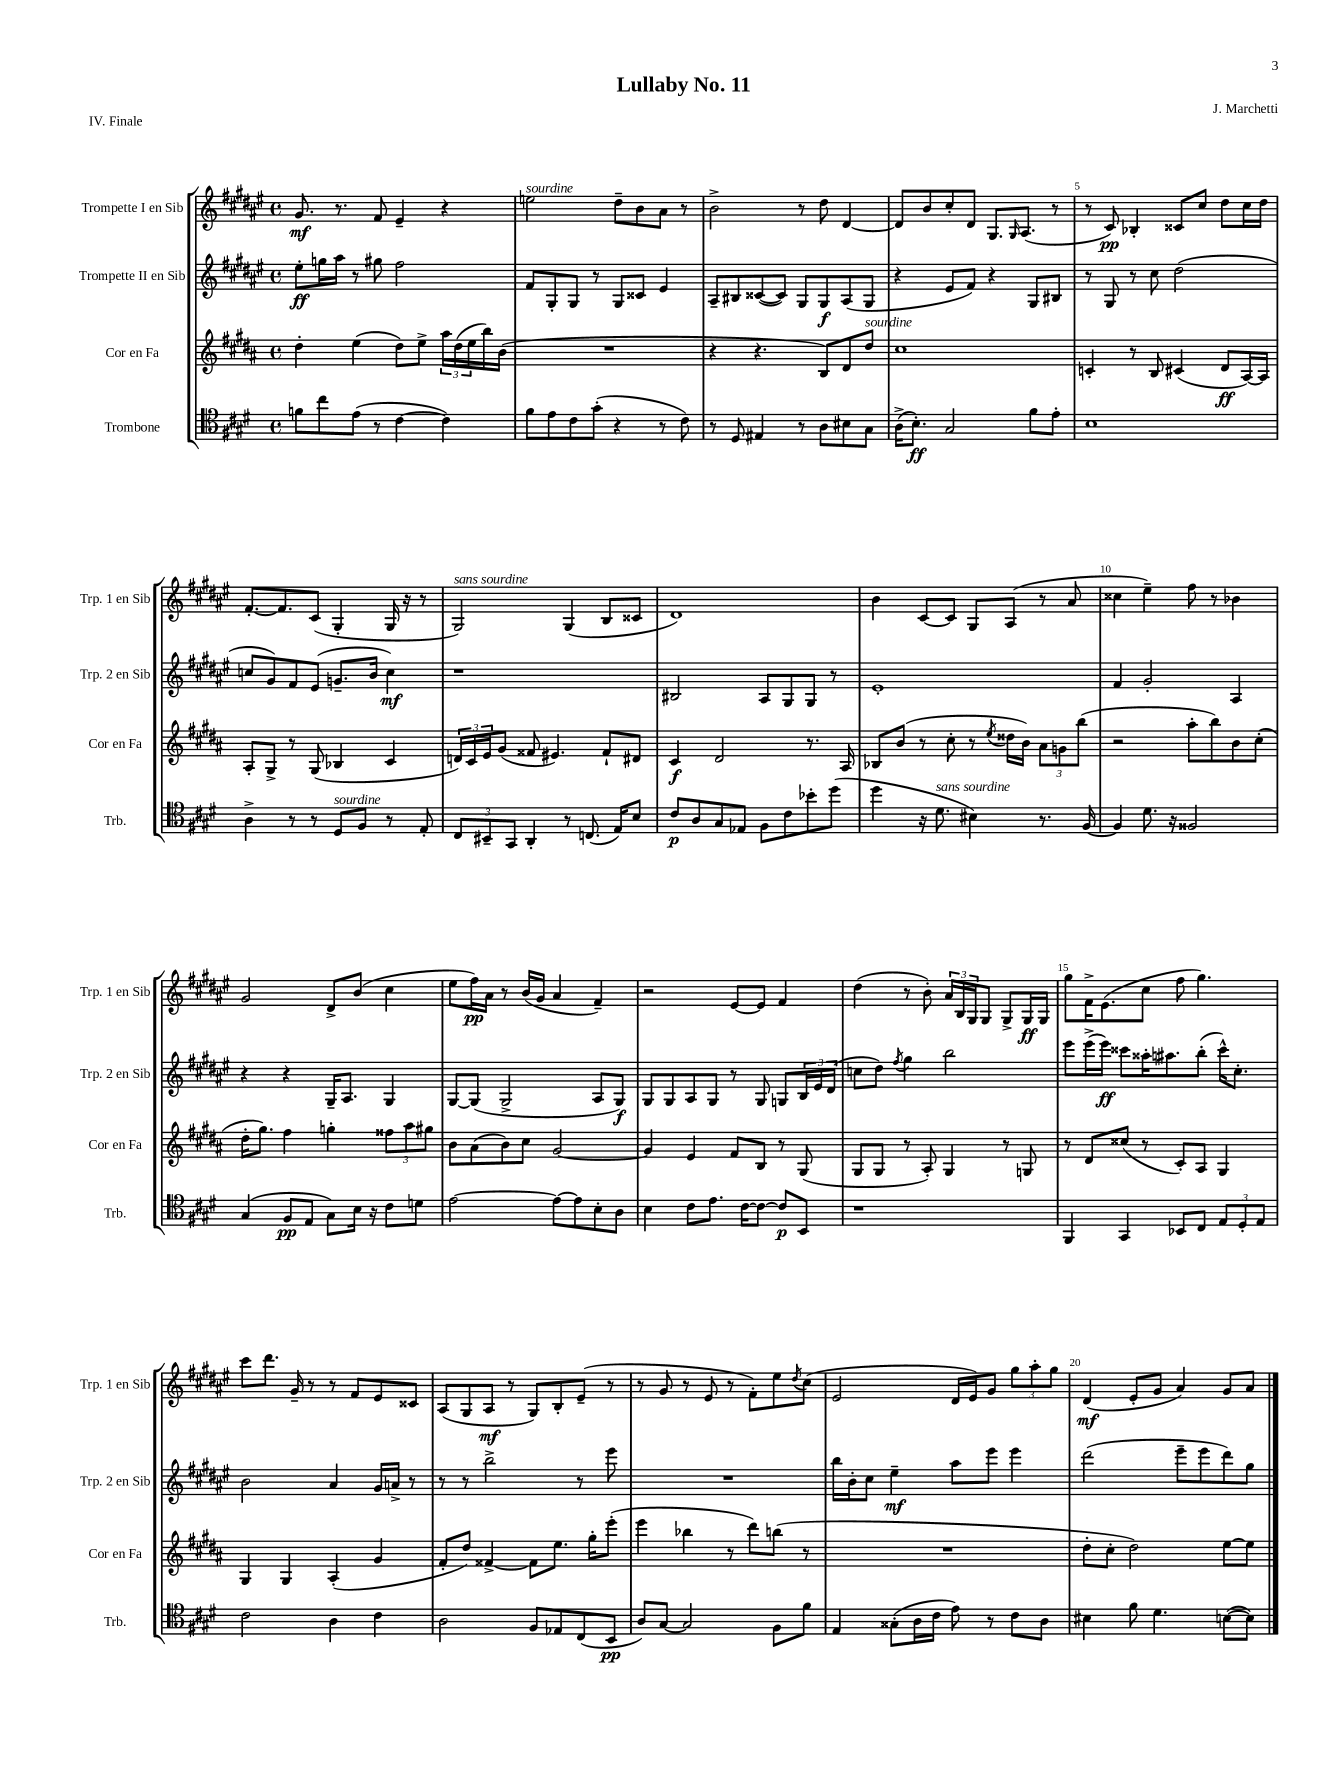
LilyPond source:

\header { title = "Lullaby No. 11" composer = "J. Marchetti" piece = "IV. Finale" }
<<
\new StaffGroup <<
\new Staff = "s0" \with { instrumentName = "Trompette I en Sib" shortInstrumentName = "Trp. 1 en Sib" } {
    \clef treble \key fis \major \defaultTimeSignature \time 4/4
    gis'8.\mf r8. fis'8 eis'4-- r4 |
    e''2^\markup { \italic "sourdine" } dis''8-- b'8 ais'8 r8 |
    b'2-> r8 dis''8 dis'4~ |
    dis'8 b'8 cis''8-. dis'8 gis8. \grace { gis16 } ais8.( r8 |
    r8 cis'8\pp) bes4-. cisis'8 cis''8 dis''8 cis''16 dis''16 |
    fis'8.~-. fis'8. cis'8( gis4-. gis16 r16 r8 |
    gis2^\markup { \italic "sans sourdine" }) gis4( b8 cisis'8 |
    dis'1) |
    b'4 cis'8~ cis'8 gis8 ais8( r8 ais'8 |
    cisis''4 eis''4--) fis''8 r8 bes'4 |
    gis'2 dis'8-> b'8( cis''4 |
    eis''8 fis''16\pp) ais'16 r8 b'16( gis'16 ais'4 fis'4--) |
    r2 eis'8~ eis'8 fis'4 |
    dis''4( r8 b'8-.) \tuplet 3/2 { ais'16 b16 gis16 } gis8 gis8-> gis16\ff gis16 |
    gis''8 fis'16-> eis'8.( cis''8 fis''8 gis''4.) |
    cis'''8 dis'''8. gis'16-- r8 r8 fis'8 eis'8 cisis'8 |
    ais8( gis8 ais8\mf r8 gis8) b8-. eis'8--( r8 |
    r8 gis'8 r8 eis'8 r8 fis'8-.) eis''8 \acciaccatura { dis''8 } cis''8( |
    eis'2 dis'16 eis'16) gis'8 \tuplet 3/2 { gis''8 ais''8-. gis''8 } |
    dis'4\mf( eis'8-. gis'8 ais'4) gis'8 ais'8 \bar "|." |
}
\new Staff = "s1" \with { instrumentName = "Trompette II en Sib" shortInstrumentName = "Trp. 2 en Sib" } {
    \clef treble \key fis \major \defaultTimeSignature \time 4/4
    eis''8-.\ff g''16 ais''16 r8 gis''8 fis''2 |
    fis'8 gis8-. gis8 r8 gis8 cisis'8 eis'4 |
    ais8-- bis8 cisis'8~( cisis'8) gis8 gis8\f ais8( gis8 |
    r4 eis'8 fis'8) r4 gis8 bis8 |
    r8 gis8 r8 cis''8 dis''2( |
    c''8 gis'8) fis'8 eis'8( g'8.-- b'16 c''4\mf) |
    r1 |
    bis2 ais8 gis8 gis8 r8 |
    eis'1-. |
    fis'4 gis'2-. ais4 |
    r4 r4 gis16-- ais8. gis4 |
    gis8~ gis8( gis2-> ais8 gis8\f) |
    gis8 gis8 ais8 gis8 r8 gis8 g8 \tuplet 3/2 { b16 eis'16 dis'16( } |
    c''8 dis''8) \acciaccatura { fis''8 } gis''4 b''2 |
    eis'''8 eis'''16->( eis'''16\ff) cisis'''8 aisis''16-. ais''8. b''8-.( cisis'''16-^) cis''8.-. |
    b'2 ais'4 gis'16 a'16-> r8 |
    r8 r8 b''2-> r8 eis'''8 |
    R1 |
    b''16 b'16-. cis''8 eis''4--\mf ais''8 eis'''8 eis'''4 |
    dis'''2( eis'''8-- eis'''8 dis'''8) gis''8 \bar "|." |
}
\new Staff = "s2" \with { instrumentName = "Cor en Fa" shortInstrumentName = "Cor en Fa" } {
    \clef treble \key b \major \defaultTimeSignature \time 4/4
    dis''4-. e''4( dis''8) e''8-> \tuplet 3/2 { ais''16 dis''16( e''16 } b''16) b'16( |
    R1 |
    r4 r4. b8) dis'8 dis''8^\markup { \italic "sourdine" } |
    cis''1 |
    c'4-. r8 b8 cis'4( dis'8\ff ais16~) ais16 |
    ais8-. gis8-> r8 gis8( bes4 cis'4 |
    \tuplet 3/2 { d'16) cis'16 e'16 } gis'8( fisis'8 eis'4.) fisis'8-! dis'8 |
    cis'4\f dis'2 r8. ais16 |
    bes8 b'8( r8 cis''8-. r8 \acciaccatura { e''8 } disis''16 b'16) \tuplet 3/2 { ais'8 g'8 b''8( } |
    r2 ais''8-. b''8) b'8 cis''8-.( |
    dis''16-. gis''8.) fis''4 g''4-. \tuplet 3/2 { fisis''8 ais''8 gis''8 } |
    b'8 ais'8( b'8) cis''8 gis'2~ |
    gis'4 e'4 fis'8 b8 r8 gis8( |
    gis8 gis8 r8 ais8-.) gis4 r8 g8 |
    r8 dis'8 cisis''8( r8 cis'8-.) ais8 gis4 |
    gis4 gis4 ais4-.( gis'4 |
    fis'8-. dis''8) fisis'4~-> fisis'8 e''8. gis''16-. e'''8-.( |
    e'''4 bes''4 r8 dis'''8) b''8( r8 |
    R1 |
    dis''8-. cis''8-. dis''2) e''8~ e''8 \bar "|." |
}
\new Staff = "s3" \with { instrumentName = "Trombone" shortInstrumentName = "Trb." } {
    \clef tenor \key e \major \defaultTimeSignature \time 4/4
    f'8 cis''8 e'8( r8 cis'4~ cis'4) |
    fis'8 e'8 cis'8 gis'8-.( r4 r8 cis'8) |
    r8 dis8 eis4 r8 a8 bis8 gis8 |
    a16->( b8.-.\ff) gis2 fis'8 e'8-. |
    b1 |
    a4-> r8 r8 dis8^\markup { \italic "sourdine" } fis8 r8 e8-. |
    \tuplet 3/2 { cis8 bis,8-- gis,8 } a,4-. r8 c8.( e16) b8 |
    cis'8\p a8 gis8 ees8 fis8 cis'8 bes'8-. dis''8( |
    dis''4 r16 dis'8.^\markup { \italic "sans sourdine" } bis4) r8. fis16~ |
    fis4 dis'8. r16 fisis2 |
    gis4( fis8\pp e8 gis8) b16 r16 cis'8 d'8 |
    e'2~ e'8~ e'8 b8-. a8 |
    b4 cis'8 e'8. cis'16~ cis'8~ cis'8\p b,8 |
    r1 |
    fis,4 gis,4 bes,8 cis8 \tuplet 3/2 { e8 dis8-. e8 } |
    cis'2 a4 cis'4 |
    a2 fis8 ees8 cis8( b,8\pp |
    a8) gis8~ gis2 fis8 fis'8 |
    e4 gisis8-.( a16 cis'16 e'8) r8 cis'8 a8 |
    bis4 fis'8 dis'4. b8~( b8) \bar "|." |
}
>>
>>
\layout { \context { \Score \override BarNumber.break-visibility = ##(#f #t #t) barNumberVisibility = #(every-nth-bar-number-visible 5) } }
